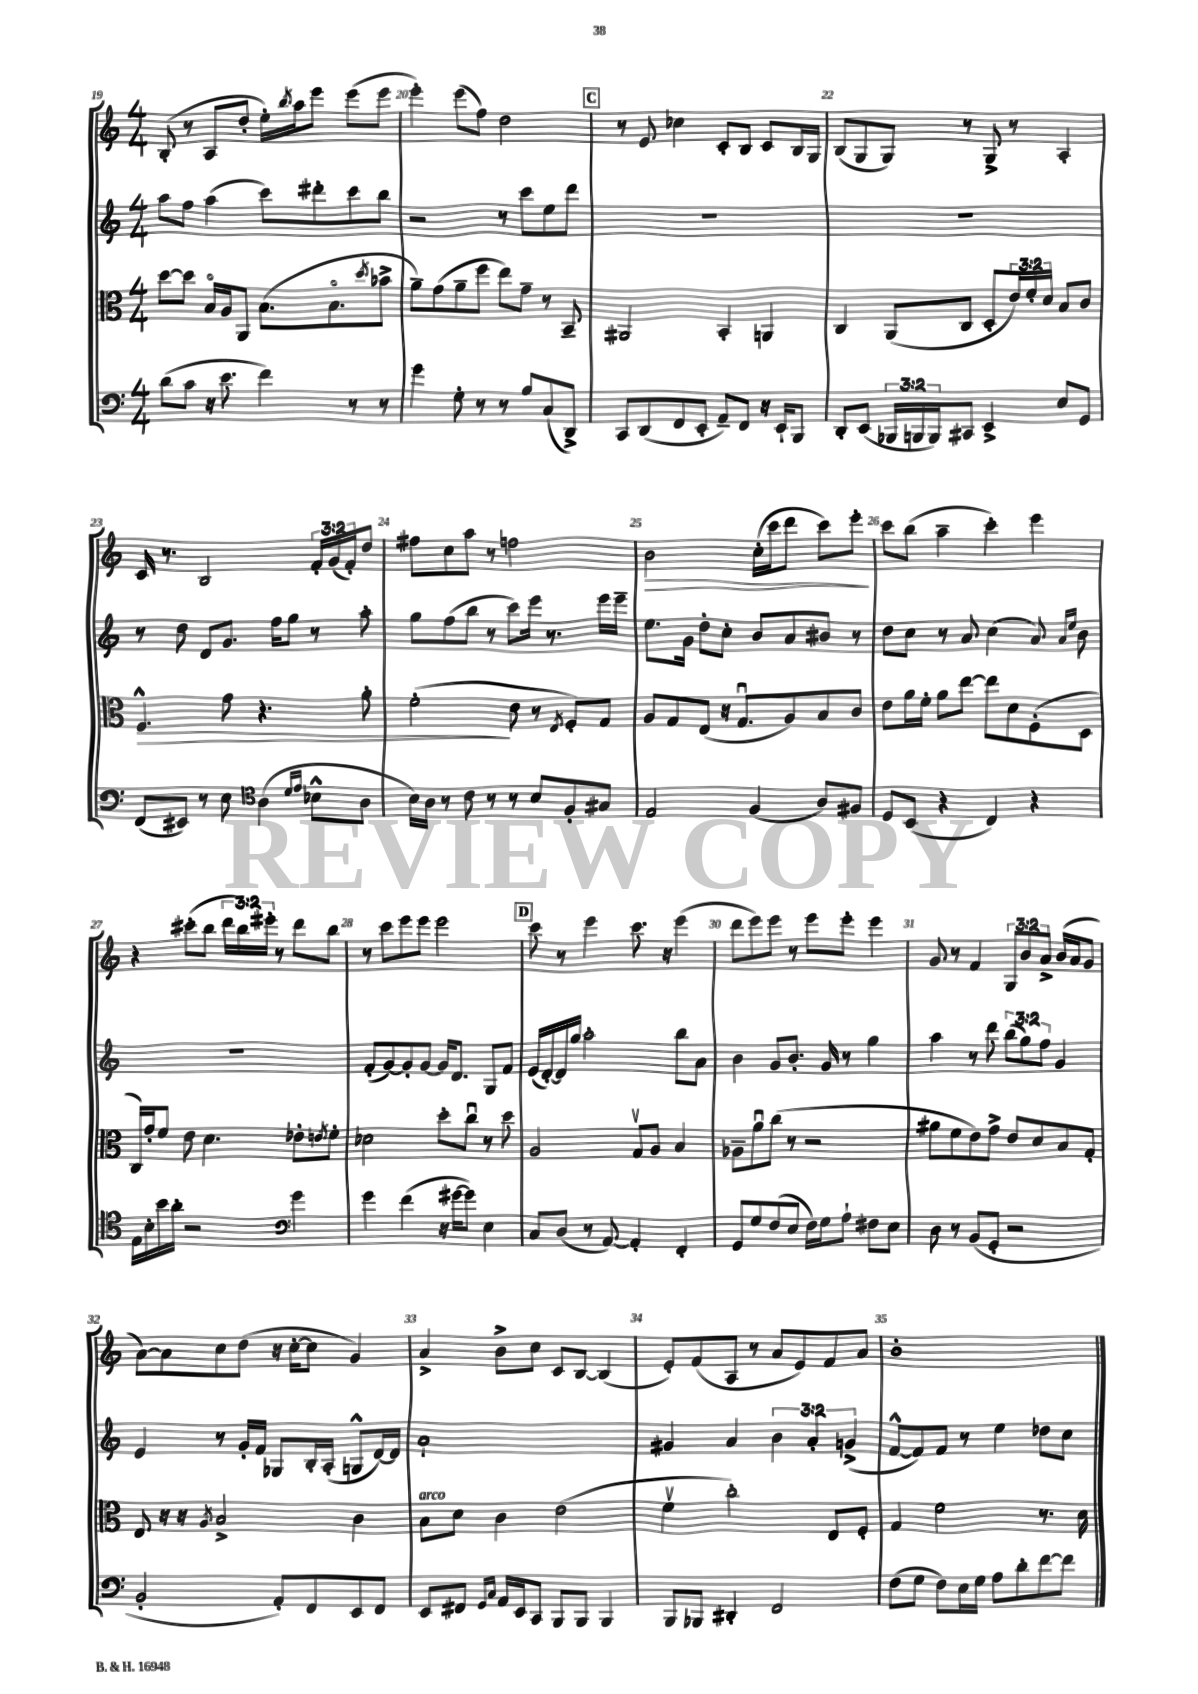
<<
\new StaffGroup <<
\new Staff = "s0" {
    \clef treble \key c \major \numericTimeSignature \time 4/4 \override Staff.TupletNumber.text = #tuplet-number::calc-fraction-text
    b8-.( r8 a8 d''8-. e''16-.) \acciaccatura { b''8 } a''16 e'''8 e'''8( e'''8 |
    e'''4-.) e'''8( f''8) d''2 |
    \mark \markup { \box "C" } r8 e'8 ces''4 c'8-. b8 c'8 b16 g16 |
    b8( g8 g8) r8 g8-> r8 a4-. |
    c'16 r8. b2 \tuplet 3/2 { f'16-. g'16( f'16-.) } d''8 |
    fis''8 c''8 a''8 r8 f''2 |
    b'2\> c''16-.( c'''16 d'''8 c'''8) e'''8-.\! |
    c'''8 b''8( a''4-- c'''4-.) e'''4 |
    r4 cis'''8-.( b''8 \tuplet 3/2 { d'''16 b''16) eis'''16-. } r8 d'''8 b''8 |
    r8 c'''8 e'''8 e'''8 e'''2 |
    \mark \markup { \box "D" } c'''8 r8 e'''4 c'''8. r16 e'''4( |
    d'''8 e'''8) e'''8 r8 e'''8 e'''8-. e'''4 |
    g'8 r8 f'4 \tuplet 3/2 { g8 b'8 a'8-> } b'16( a'16 g'8 |
    a'8~) a'8 c''8 d''8( r16 c''16~-. c''8 g'4) |
    a'4-> b'8-> c''8 c'8 b8~ b4( |
    e'8-.) f'8( a8 r8 a'8 e'8) f'8 a'8 |
    b'1-. \bar "|." |
}
\new Staff = "s1" {
    \clef treble \key c \major \numericTimeSignature \time 4/4 \override Staff.TupletNumber.text = #tuplet-number::calc-fraction-text
    a''8 f''8 a''4( c'''8) dis'''8-. c'''8 b''8 |
    r2 r8 c'''8 e''8 d'''8 |
    \mark \markup { \box "C" } R1 |
    R1 |
    r8 d''8 d'8 g'8. f''16 g''8 r8 a''8-. |
    g''8 f''8( b''8 r8 c'''8) e'''16 r8. e'''16 e'''16-- |
    e''8. g'16 d''8-. c''8-. b'8 a'8 bis'8 r8 |
    d''8 c''8 r8 a'8 c''4( a'8) \grace { a'16 e''16 } b'8 |
    R1 |
    f'8-.( g'8~) g'8-. g'8~ g'16 d'8. g8 f'8 |
    \mark \markup { \box "D" } e'16( d'16~-.) d'16 g''16 a''2-. b''8 a'8 |
    b'4 g'8 b'8.-. g'16 r8 g''4 |
    a''4 r8 d'''8 \tuplet 3/2 { b''8( g''8) f''8 } g'4 |
    e'4 r8 g'16-. f'16 ges8 b16-. a16-.( g8-^ d'16~) d'16 |
    a'1-! |
    gis'4 a'4 \tuplet 3/2 { b'4 a'4-. g'4->( } |
    f'8~-^ f'8) f'8 r8 e''4 des''8 c''8 \bar "|." |
}
\new Staff = "s2" {
    \clef alto \key c \major \numericTimeSignature \time 4/4 \override Staff.TupletNumber.text = #tuplet-number::calc-fraction-text
    d''8~ d''8 b16\flageolet a16 a,8 b8.( b8.\flageolet \acciaccatura { d''8 } bes'8-> |
    a'8--) g'8( a'8-- f''8 e''8) g'8-- r8 b,8-- |
    \mark \markup { \box "C" } ais,2 b,4-. a,4 |
    c4 a,8( c8 d8-. \tuplet 3/2 { e'16) f'16-. d'16 } b8 c'8 |
    f4.-^\> g'8 r4. a'8-. |
    f'2-.\!( e'8 r8 \acciaccatura { e8 } f8-.) g8 |
    a8 g8 e8( r16 g8.\downbow a8) b8 c'8 |
    e'8 a'16 f'16-. a'8 e''8~ e''8 d'8 f8-.( d8 |
    c16) g'16-. f'8 e'8 d'4. ees'8-. \acciaccatura { e'8 } f'8-. |
    des'2 d''8-. c''8\downbow r8 d''8 |
    \mark \markup { \box "D" } a2 g8\upbow a8 b4 |
    aes8-- a'8\downbow c''8( r8 r2 |
    ais'8 f'8 e'8) g'8-> e'8 d'8 b8 g8-. |
    e8 r16 r16 \acciaccatura { a8 } b2-> c'4 |
    b8^\markup { \italic "arco" } d'8 c'4 e'2( |
    f'4\upbow c''2-.) e8 f8-. |
    g4 f'2 r8. d'16 \bar "|." |
}
\new Staff = "s3" {
    \clef bass \key c \major \numericTimeSignature \time 4/4 \override Staff.TupletNumber.text = #tuplet-number::calc-fraction-text
    d'8( c'8 r16 e'8. f'4) r8 r8 |
    g'4 g8-. r8 r8 b8 c8( d,8->) |
    \mark \markup { \box "C" } c,8 d,8( f,8 e,8-. a,8--) f,8 r16 e,16-! b,,8 |
    d,8-. e,8( \tuplet 3/2 { bes,,16 b,,16 b,,16) } cis,8 e,4-> e8 g,8 |
    f,8( eis,8) r8 e8 \clef tenor a4( \grace { d'16 e'16 } bes8-^ a8 |
    b16) a16 r8 c'8 r8 r8 b8 f8-. gis8 |
    e2 f4( a8) fis8 |
    d8 b,8( r4 c4) r4 |
    e16 b16-. b'16 a'16-. r2 \clef bass g'4 |
    g'4 f'4( r16 gis'16~ gis'8) e4 |
    \mark \markup { \box "D" } c8 d8( r8 a,8~) a,4-. f,4-. |
    g,8 g8 f8( e8 f16) g16 a8-! fis8 e8 |
    d8 r8 b,8( g,8-. r2 |
    b,2-. a,8-.) f,8 e,8 f,8 |
    e,8 fis,8 \grace { g,16 c16 } a,16 e,16 c,8 b,,8 b,,8 b,,4 |
    b,,8 bes,,8 dis,4-. f,2 |
    f8( g8 f8) e16 g16 a8 d'8-. f'8~ f'8 \bar "|." |
}
>>
>>
\layout { \context { \Score currentBarNumber = #19 \override BarNumber.break-visibility = ##(#f #t #t) barNumberVisibility = #all-bar-numbers-visible } }
